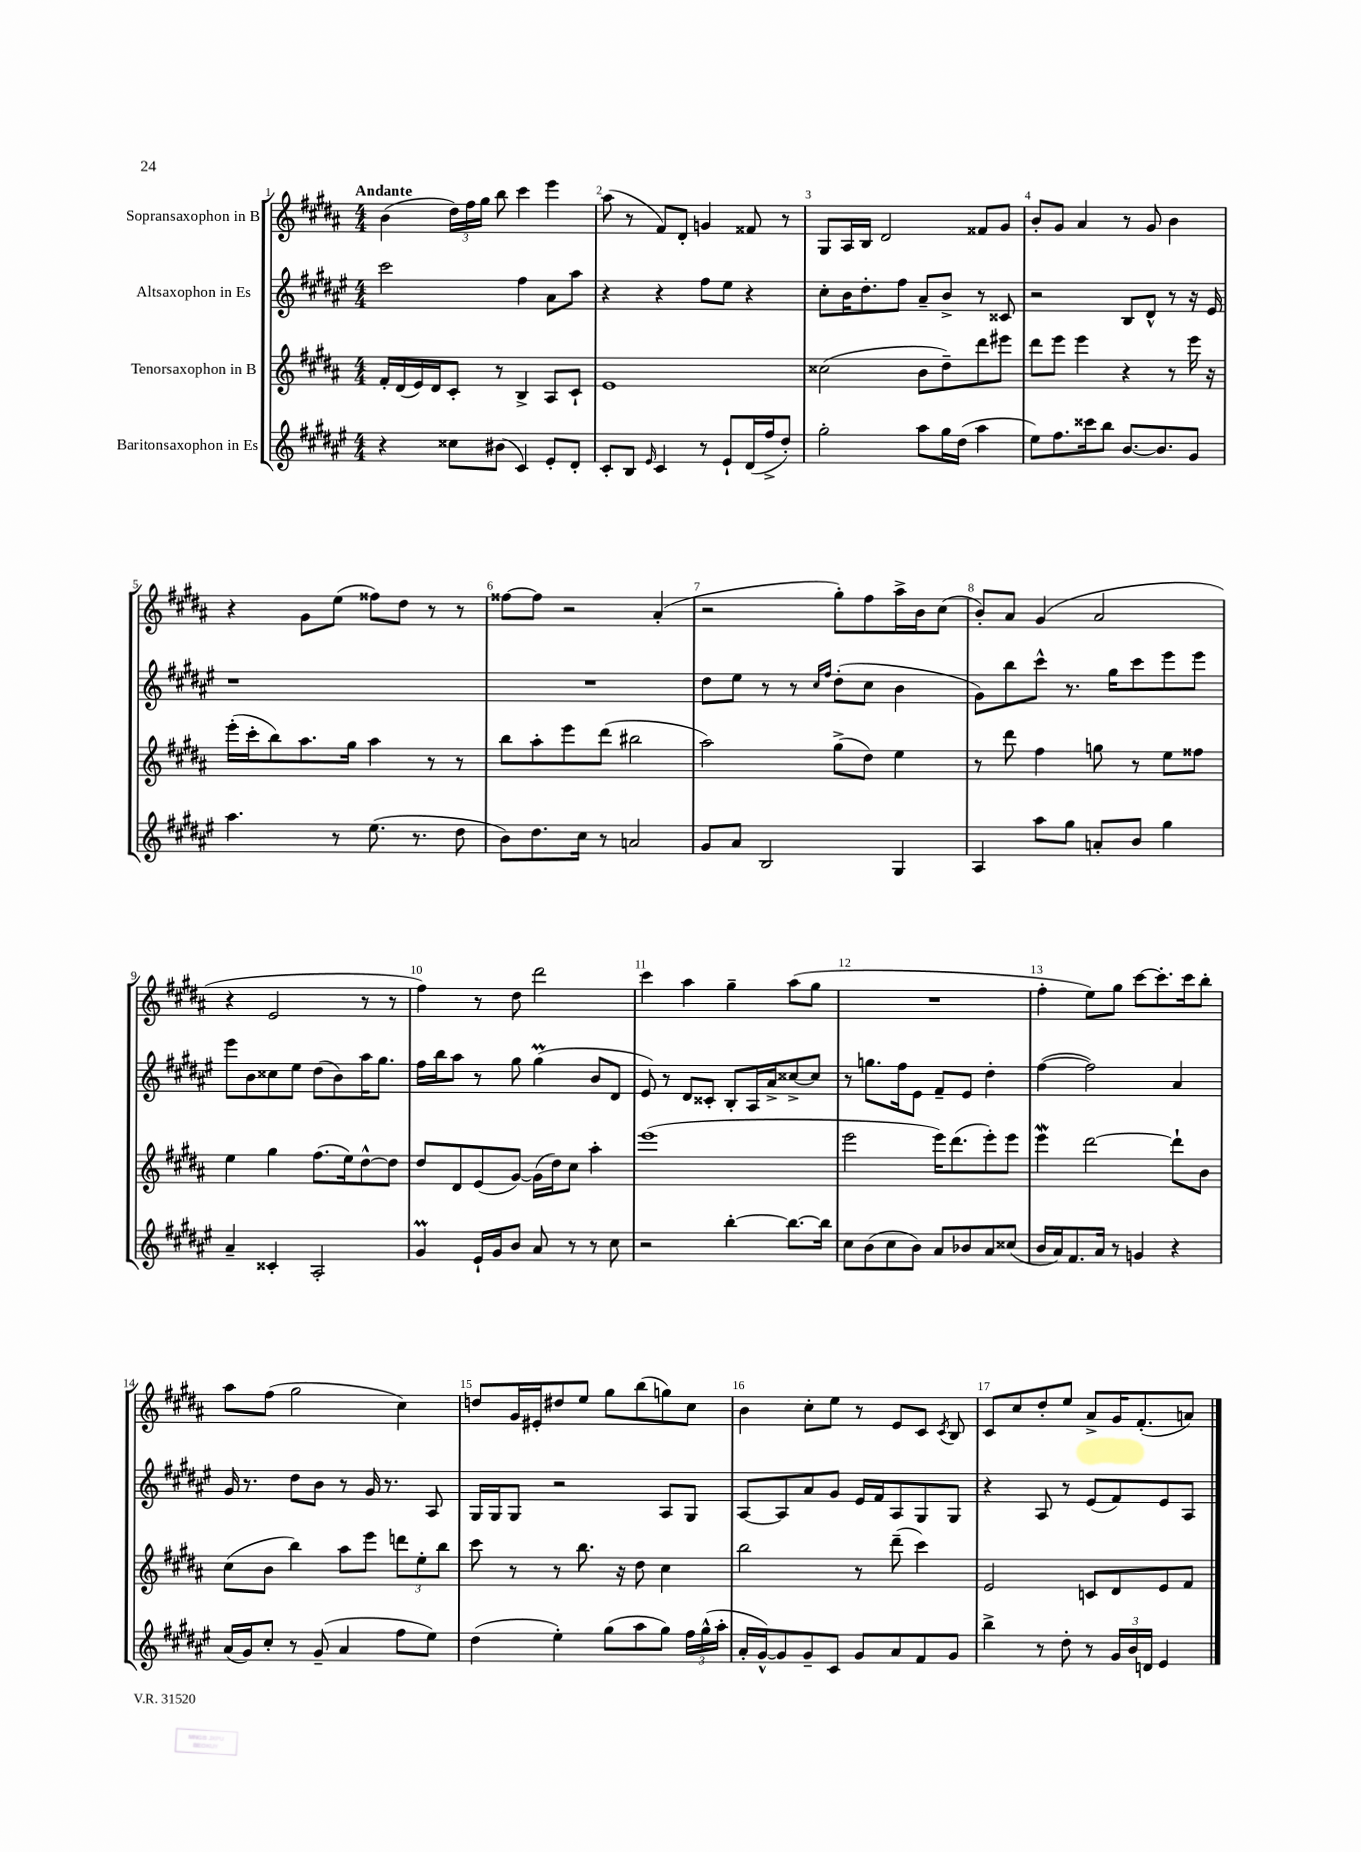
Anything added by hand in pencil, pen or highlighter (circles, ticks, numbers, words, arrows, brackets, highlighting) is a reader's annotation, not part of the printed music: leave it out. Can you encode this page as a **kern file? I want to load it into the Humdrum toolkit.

**kern	**kern	**kern	**kern
*part4	*part3	*part2	*part1
*staff4	*staff3	*staff2	*staff1
*I"Baritonsaxophon in Es	*I"Tenorsaxophon in B	*I"Altsaxophon in Es	*I"Sopransaxophon in B
*clefG2	*clefG2	*clefG2	*clefG2
*k[f#c#g#d#a#e#]	*k[f#c#g#d#a#]	*k[f#c#g#d#a#e#]	*k[f#c#g#d#a#]
*M4/4	*M4/4	*M4/4	*M4/4
=1	=1	=1	=1
!	!	!	!LO:TX:a:B:t=Andante
4r	16f#'/LL	2ccc#\	(4b\
.	(16d#/	.	.
.	16e/)	.	.
.	16d#/J	.	.
8cc##X\L	8c#'/J	.	24dd#\LL)
.	.	.	24ff#\
.	.	.	24gg#\JJ
(8b#X\J	8r	.	8bb\
4c#/)	4B^/	4ff#\	4ccc#\
8e#'/L	8A#/L	8a#\L	4eee\
8d#'/J	8c#`/J	8aa#\J	.
=2	=2	=2	=2
8c#'/L	1e	4r	(8aa#\
8B/J	.	.	8r
16qqe#/	.	.	.
4c#/	.	4r	8f#/L)
.	.	.	8d#'/J
8r	.	8ff#\L	4gn/
8e#`/L	.	8ee#\J	.
(16d#/L	.	4r	8f##X/
16ff#^/J	.	.	.
8dd#'/J)	.	.	8r
=3	=3	=3	=3
2gg#'\	(2cc##X\	8cc#'\L	8G#/L
.	.	16b\K	16A#/L
.	.	8.dd#'\	16B/JJ
.	.	.	2d#/
.	.	8ff#\J	.
8aa#\L	8b\L	8a#~/L	.
16gg#\L	8dd#~\)	8b^/J	.
(16dd#\JJ	.	.	.
4aa#\	8ddd#\	8r	8f##X/L
.	8eee#X\J	8c##X/	8g#/J
=4	=4	=4	=4
8ee#\L)	8ddd#\L	2r	8b'/L
8.ff#\	8eee\J	.	8g#/J
.	4eee\	.	4a#/
16ccc##X\k	.	.	.
8bb\J	.	.	.
[8.b/L	4r	8B/L	8r
.	.	8d#^^/J	8g#/
8.b/]	.	.	.
.	8r	8r	4b\
8g#/J	16eee\	16r	.
.	16r	16e#/	.
!!LO:LB:g=z
=5	=5	=5	=5
4.aa#\	(16eee'\LL	1r	4r
.	16ccc#'\J	.	.
.	8bb\)	.	.
.	8.aa#\	.	8g#\L
8r	.	.	(8ee\J
.	16gg#\Jk	.	.
(8.ee#\	4aa#\	.	8ff##X\L)
.	.	.	8dd#\J
8.r	.	.	.
.	8r	.	8r
8dd#\	8r	.	8r
=6	=6	=6	=6
8b\L)	8bb\L	1r	[8ff##X\L
8.dd#\	8aa#'\	.	8ff##\J]
.	8eee\	.	2r
16cc#\Jk	.	.	.
8r	(8ddd#\J	.	.
2an/	2bb#X\	.	.
.	.	.	(4a#'/
=7	=7	=7	=7
8g#/L	2aa#\)	8dd#\L	2r
8a#/J	.	8ee#\J	.
2B/	.	8r	.
.	.	8r	.
.	.	16qqcc#/LL	.
.	.	16qqff#/JJ	.
.	(8gg#^\L	(8dd#'\L	8gg#'\L)
.	8dd#\J)	8cc#\J	8ff#\
4G#/	4ee\	4b\	16aa#^\L
.	.	.	16b\J
.	.	.	(8cc#\J
=8	=8	=8	=8
4A#/	8r	8g#\L)	8b'/L)
.	8ddd#\	8bb\	8a#/J
8aa#\L	4ff#\	8ccc#^^\J	(4g#/
8gg#\J	.	8.r	.
8an'/L	8ggn\	.	2a#/
.	.	16gg#\KL	.
8b/J	8r	8ccc#\	.
4gg#\	8ee\L	8eee#\	.
.	8ff##X\J	8eee#\J	.
!!LO:LB:g=z
=9	=9	=9	=9
4a#~/	4ee\	8eee#\L	4r
.	.	8b\	.
4c##X'/	4gg#\	8cc##X\	2e/
.	.	8ee#\J	.
2A#'/	(8.ff#\L	(8dd#\L	.
.	.	8b\)	.
.	16ee\k)	.	.
.	[8dd#^^\	16aa#\K	8r
.	.	8.gg#\J	.
.	8dd#\J]	.	8r
=10	=10	=10	=10
4g#M/	8dd#/L	16ff#\LL	4ff#\)
.	.	16bb\J	.
.	8d#/	8aa#\J	.
16e#`/LL	(8e/	8r	8r
16g#/J	.	.	.
8b/J	[8g#/J)	8gg#\	8dd#\
8a#/	(16g#\LL]	(4gg#M\	2ddd#\
.	16dd#\J)	.	.
8r	8cc#\J	.	.
8r	4aa#'\	8b/L	.
8cc#\	.	8d#/J	.
=11	=11	=11	=11
2r	(1eee	8e#/)	4ccc#\
.	.	8r	.
.	.	8d#/L	4aa#\
.	.	8c##X'/J	.
[4bb'\	.	8B'/L	4gg#~\
.	.	16A#/L	.
.	.	16a#^/J	.
8.bb\L_	.	[8cc##X^/	(8aa#\L
.	.	8cc##/J]	8gg#\J
16bb\Jk]	.	.	.
=12	=12	=12	=12
8cc#\L	2eee\	8r	1r
(8b\	.	8.ggn\L	.
8cc#\	.	.	.
.	.	16ff#\k	.
8b\J)	.	8e#\J	.
8a#/L	16eee\KL)	8f#~/L	.
.	(8.ddd#\	.	.
8b-X/	.	8e#/J	.
8a#/	8eee'\)	4dd#'\	.
(8cc##X/J	8eee\J	.	.
=13	=13	=13	=13
16b/LL	4eeew\	([4ff#\	4ff#'\
16a#/J)	.	.	.
8.f#/	.	.	.
.	[2ddd#\	2ff#\])	8ee\L)
16a#/Jk	.	.	.
8r	.	.	8gg#\J
4gn/	.	.	[8ccc#\L
.	.	.	8.ccc#'\]
4r	8ddd#`\L]	4a#/	.
.	.	.	16ccc#\k
.	8b\J	.	8bb'\J
!!LO:LB:g=z
=14	=14	=14	=14
(16a#/LL	(8cc#\L	16g#/	8aa#\L
16g#/J)	.	8.r	.
8cc#'/J	8b\J	.	(8ff#\J
8r	4bb\)	8dd#\L	2gg#\
(8g#~/	.	8b\J	.
4a#/	8aa#\L	8r	.
.	8eee\J	16g#/	.
.	.	8.r	.
8ff#\L	12dddn\L	.	4cc#\)
.	12ee'\	.	.
8ee#\J)	.	8A#/	.
.	12bb\J	.	.
=15	=15	=15	=15
(4dd#\	8ccc#\	16G#/LL	8ddn/L
.	.	16G#/J	.
.	8r	8G#/J	16g#/L
.	.	.	16e#X'/J
4ee#'\)	8r	2r	8dd#X/
.	8.bb\	.	8ee/J
(8gg#\L	.	.	8gg#\L
.	16r	.	.
8aa#\	8dd#\	.	(8bb\
8gg#\J)	4cc#\	8A#/L	8ggn\)
24ff#\LL	.	8G#/J	8cc#\J
(24gg#^^\	.	.	.
24aa#'\JJ	.	.	.
=16	=16	=16	=16
16a#'/LL	2bb\	[8A#/L	4b\
[16g#^^/J)	.	.	.
8g#/]	.	8A#/]	.
8g#~/	.	8a#/	8cc#'\L
8c#/J	.	8g#/J	8ee\J
8g#/L	8r	16e#/LL	8r
.	.	16f#/J	.
8a#/	(8ddd#~\	8A#/	8e/L
8f#/	4ccc#\)	8G#/	8c#/J
.	.	.	8qc#/
8g#/J	.	8G#/J	8B/
=17	=17	=17	=17
4bb^\	2e/	4r	8c#/L
.	.	.	8cc#/
8r	.	8A#/	8dd#'/
8dd#'\	.	8r	8ee/J
8r	8cn/L	(8e#/L	8a#^/L
24g#/LL	8d#/	8f#/)	16g#/K
24b/	.	.	.
.	.	.	(8.f#'/
24dn/JJ	.	.	.
4e#/	8e/	8e#/	.
.	8f#/J	8A#/J	8an/J)
==	==	==	==
*-	*-	*-	*-
